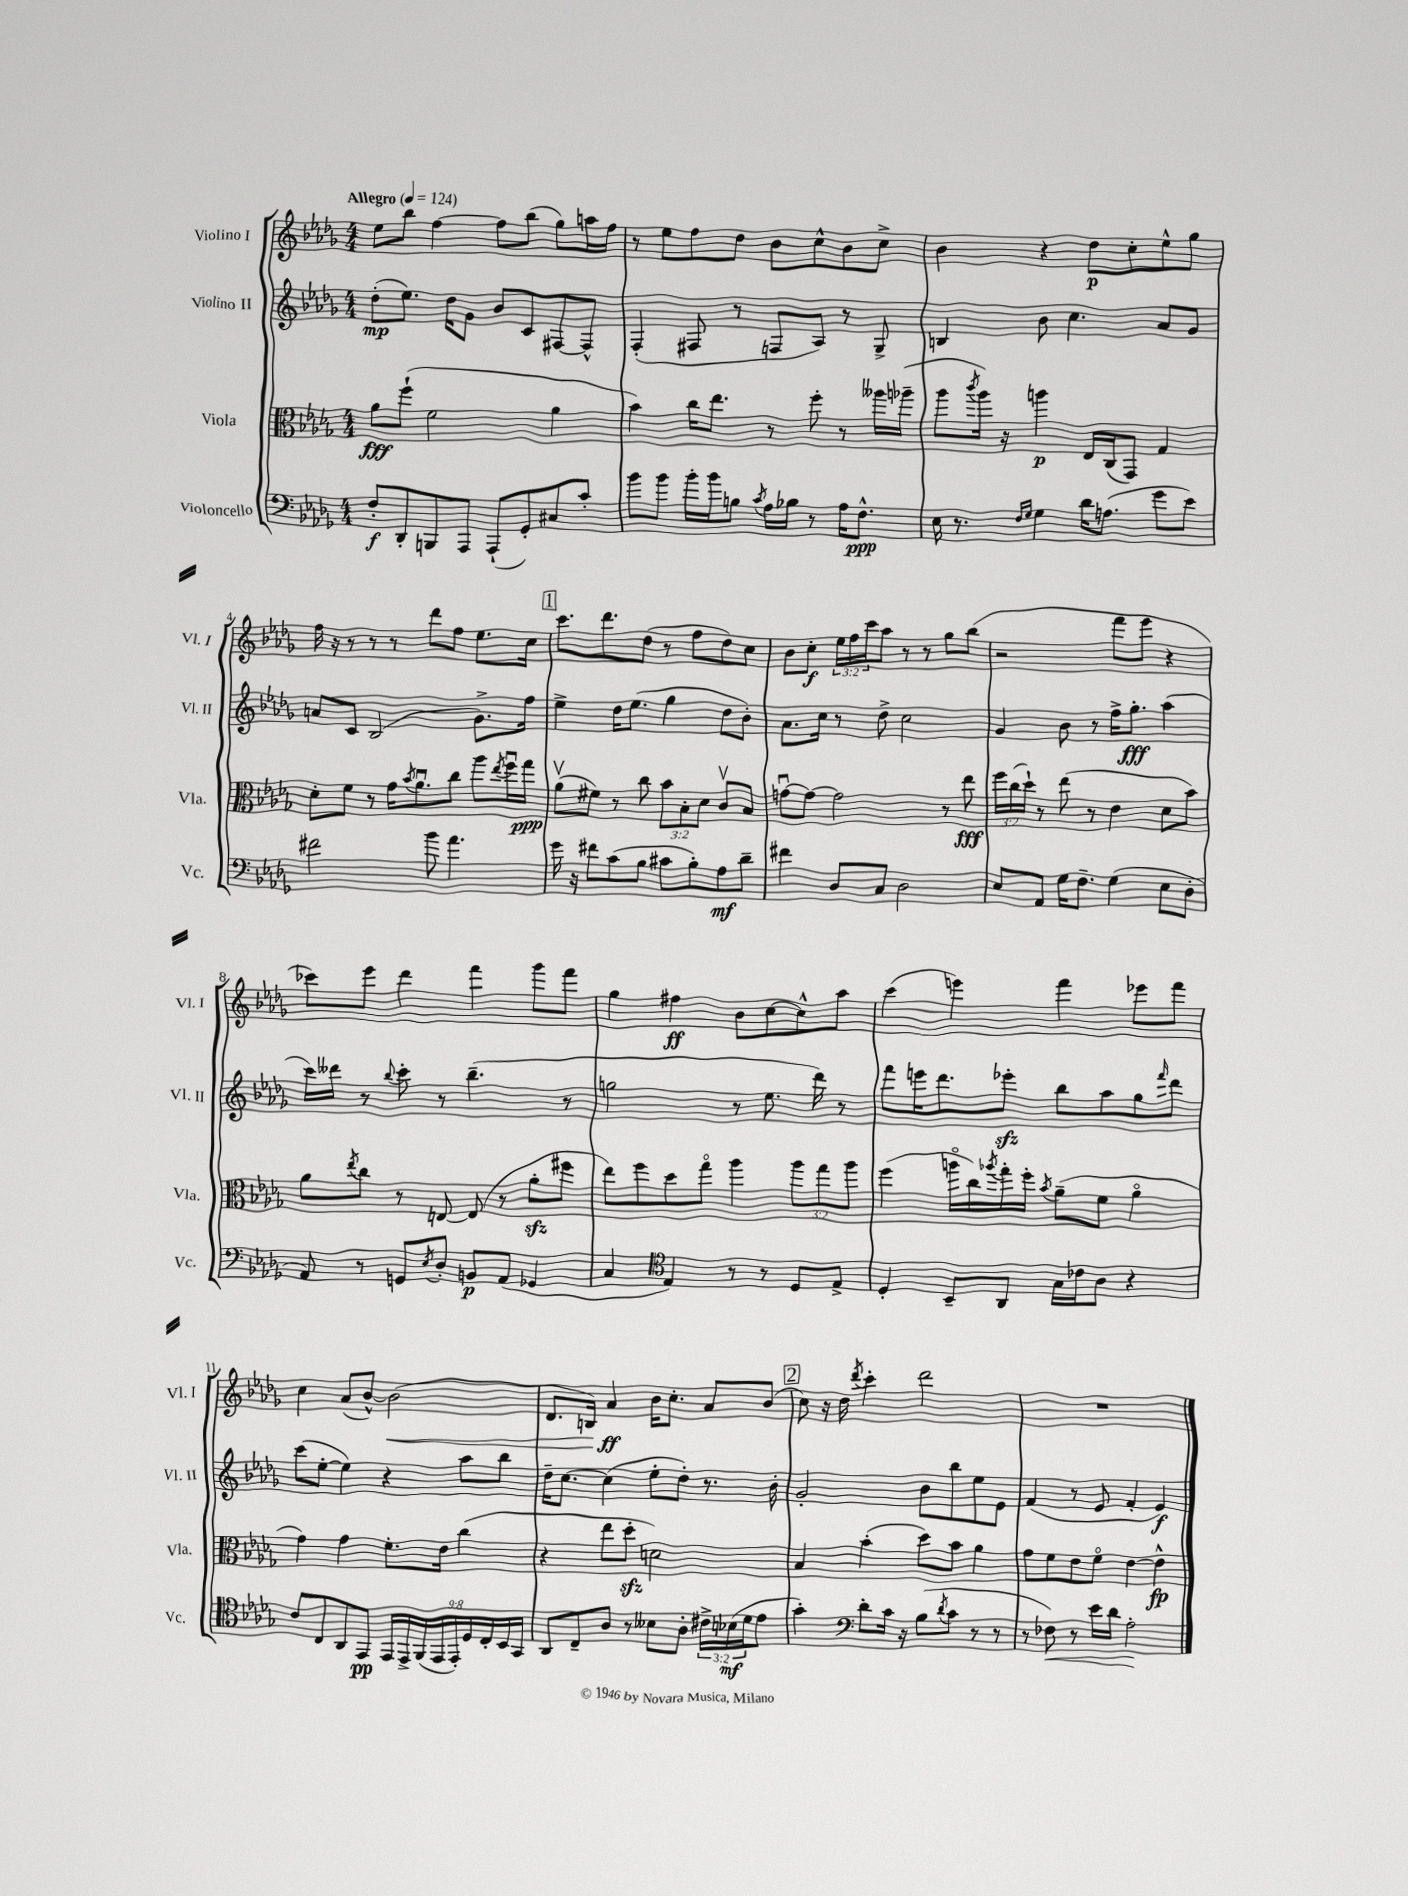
<<
\new StaffGroup <<
\new Staff = "s0" \with { instrumentName = "Violino I" shortInstrumentName = "Vl. I" } {
    \clef treble \key des \major \numericTimeSignature \time 4/4 \override Staff.TupletNumber.text = #tuplet-number::calc-fraction-text \tempo "Allegro" 4 = 124
    ees''8 bes''8 f''4~ f''8 bes''8( ges''8) a''16 f''16 |
    r8 ees''8 f''8 des''8 bes'8 c''8-^ bes'8 c''8-> |
    bes'4 r4 des''8\p c''8-. ees''8-^ ges''8 |
    f''16 r16 r8 r8 r8 des'''8 f''8 ees''8. c''16 |
    \mark \markup { \box "1" } c'''8. des'''8. des''8( r8 f''8 des''8) c''8 |
    bes'8 c''8-.\f \tuplet 3/2 { ees''16 f''16 c'''16 } aes''8 r8 r8 ges''8 bes''8( |
    r2 f'''8 ees'''8 r4 |
    ces'''8) ees'''8 des'''4 f'''4 ges'''8 f'''8 |
    ges''4 fis''4\ff bes'8 c''8~ c''8-^ aes''8 |
    c'''4( e'''4) f'''4 ees'''8 f'''8 |
    c''4 aes'8( bes'8~-^) bes'2\<( |
    des'8. b16) aes'4\ff\! bes'16 c''8.-. aes'8 bes'8( |
    \mark \markup { \box "2" } c''8) r16 des''16 \acciaccatura { des'''8 } c'''4-. des'''2 |
    R1 \bar "|." |
}
\new Staff = "s1" \with { instrumentName = "Violino II" shortInstrumentName = "Vl. II" } {
    \clef treble \key des \major \numericTimeSignature \time 4/4
    des''8-.\mp( ees''8.) des''16 ges'8 bes'8 c'8 fis8~ fis8-^ |
    f4-.( fis8 r8 f8 aes8) r8 ges8-> |
    b4 bes'8 c''4. aes'8 ges'8 |
    a'8 c'8 bes2( ges'8.->) f''16 |
    \mark \markup { \box "1" } ees''4-> des''16 ees''8.( ges''4 des''8 bes'8-.) |
    aes'8. c''16 r8 des''8-> c''2 |
    ges'4 bes'8 r8 f''16-> ges''8.-.\fff aes''4( |
    c'''16) deses'''16 r8 \appoggiatura { bes''8 } c'''8-. r8 bes''4.--( r8 |
    g''2 r8 ees''8. des'''16) r8 |
    f'''8 e'''16 des'''8. ees'''8-.\sfz bes''8 aes''8 ges''8 \grace { f'''16 } des'''8 |
    c'''8( ees''8~-. ees''4) r4 aes''8 bes''8 |
    des''16-- c''8.~ c''4( ees''8-. des''8-.) r8. bes'16-. |
    \mark \markup { \box "2" } ges'2-. bes'8 bes''8 ees''8 ees'8 |
    f'4( r8 ees'8 f'4-. ees'4\f) \bar "|." |
}
\new Staff = "s2" \with { instrumentName = "Viola" shortInstrumentName = "Vla." } {
    \clef alto \key des \major \numericTimeSignature \time 4/4 \override Staff.TupletNumber.text = #tuplet-number::calc-fraction-text
    aes'8\fff f''8-!( f'2 aes'4 |
    bes'4) c''16 ees''8. r8 f''8-. r8 aeses''16 aes''16--( |
    aes''8 \acciaccatura { c'''8 } aes''16) r16 a''4\p ees16 c16( ges,8) ges4 |
    des'8-. f'8 r8 ges'16 \acciaccatura { bes'8 } aes'8.\downbow c''8 aes''8 \acciaccatura { ees''8 } f''16\downbow ges''16\ppp |
    \mark \markup { \box "1" } aes'8\upbow( fis'8) r8 c''8 \tuplet 3/2 { bes'8 bes8-. des'8 } c'8\upbow bes8 |
    g'8~\downbow g'8~ g'2 r8 ees''8\fff |
    \tuplet 3/2 { f''16 c''16( des''16-!) } r8 ees''8( r8 ees'4 des'8 bes'8) |
    aes'8 \acciaccatura { ees''8 } c''8 r8 e8~ e8( r8 aes'8-.\sfz fis''8 |
    ees''8) f''8 des''8 ges''8\flageolet aes''4 \tuplet 3/2 { aes''8 ges''8 aes''8 } |
    f''4( a''16\flageolet c''16) \acciaccatura { aes''8 } ges''16-. f''16-. \acciaccatura { bes'8 } aes'8--( f'8 aes'4\flageolet |
    ges'4) ges'4 f'8.-. ees'16 c''4( |
    r4 ees''8 des''8-.\sfz d'2) |
    \mark \markup { \box "2" } bes4 bes'4-.( des''8) bes'8 aes'4 |
    ges'8 f'8 ees'8 f'8\flageolet ees'4~ ees'4-^\fp \bar "|." |
}
\new Staff = "s3" \with { instrumentName = "Violoncello" shortInstrumentName = "Vc." } {
    \clef bass \key des \major \numericTimeSignature \time 4/4 \override Staff.TupletNumber.text = #tuplet-number::calc-fraction-text
    f8-.\f des,8-. b,,8 aes,,8 aes,,8-!( ges,8-.) cis8 c'8-. |
    bes'8 bes'8 bes'16-. bes'16 b8 \acciaccatura { c'8 } aes16 bes16 r8 aes16 f8.-^\ppp |
    ees16 r8. \grace { f16 ges16 } ges4 des'16 a8.( ges'8 ees'8) |
    fis'2 bes'8 aes'4. |
    \mark \markup { \box "1" } ges'16 r16 fis'8 c'8( bes8 cis'8 bes8-.) aes8\mf des'8-- |
    fis'4 des8 c8 des2 |
    ees8 aes,8 ges16 f8.-- ges4( ees8 des8-. |
    aes,8) r8 g,8 \acciaccatura { ees8 } des8-. b,8\p aes,8( ges,4 |
    c4 \clef tenor ees4) r8 r8 des8 ees8-> |
    des4-. bes,8-- aes,8 ges16 ces'16 aes8 r4 |
    c'8 c8 aes,8 ees,8\pp \tuplet 9/8 { ees,16 ees,16-> f,16( ees,16 ees,16-.) des16 c16-. bes,16 ges,16 } |
    aes,8 c8-- aes8 r8 beses8 aes8-. \tuplet 3/2 { cis'16-> bes16\mf( des'16 } ees'8 |
    \mark \markup { \box "2" } ges'4-.) \clef bass des'8-. c'16 r16 bes8( \acciaccatura { des'8 } c'8 r8 r8 |
    r8 fes8\<) r8 ees'16 des'16 aes2-.\! \bar "|." |
}
>>
>>
